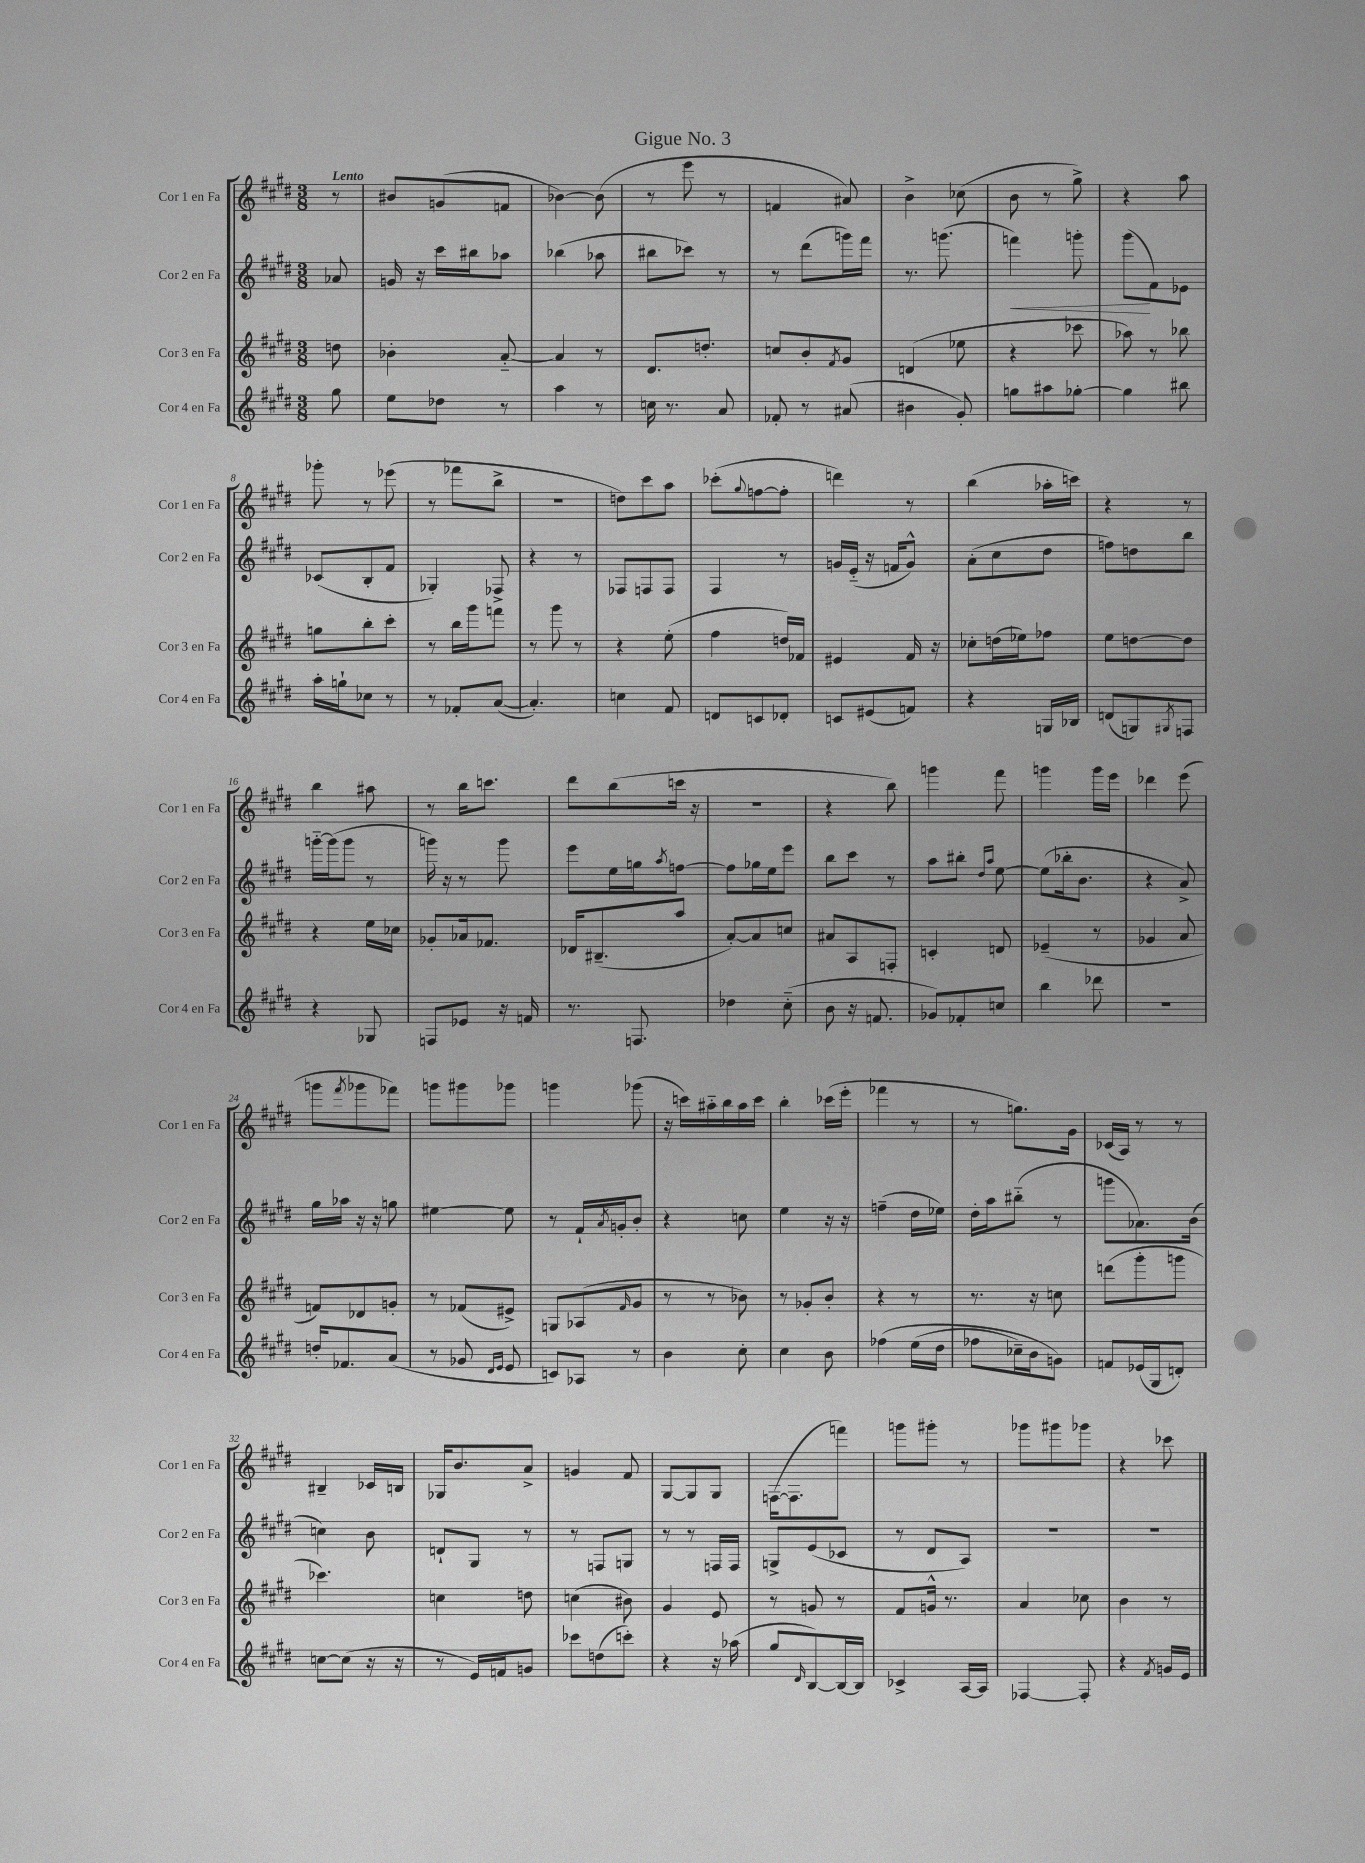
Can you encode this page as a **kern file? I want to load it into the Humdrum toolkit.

**kern	**kern	**kern	**kern
*staff4	*staff3	*staff2	*staff1
*clefG2	*clefG2	*clefG2	*clefG2
*k[f#c#g#d#]	*k[f#c#g#d#]	*k[f#c#g#d#]	*k[f#c#g#d#]
*M3/8	*M3/8	*M3/8	*M3/8
8gg#	8dd	8a-	8r
=	=	=	=
8ee	4b-'	16g	8b#
.	.	16r	.
8dd-	.	16ccc#	(8g
.	.	16bb#	.
8r	[8a'~	8aa-	8f
=	=	=	=
4aa	4a]	(4bb-	[4b-)
8r	8r	8aa-	(8b-]
=	=	=	=
16cc	8.d#	8bb#	8r
8.r	.	.	.
.	.	8ccc-)	8eee
.	8.dd'	.	.
8a	.	8r	8r
=	=	=	=
8f-'	8cc	8r	4f
8r	8b'	(8ddd#	.
.	8qf#	.	.
(8a#	8g#	16ggg)	8a#)
.	.	16fff#	.
=	=	=	=
4b#	(4d	8.r	4b^
.	.	(8.ggg	.
8g#')	8ee-	.	(8cc-
=	=	=	=
8gg	4r	4fff)	8b
8aa#	.	.	8r
[8gg-'	8ccc-	8ggg'	8gg#^)
=	=	=	=
4gg-]	8aa-)	(8ggg#	4r
.	8r	8f#)	.
8bb#	8bb-	8e-	8aa
=	=	=	=
16aa'	8gg	(8c-	8ggg-'
16gg`	.	.	.
8cc-	8bb'	8B'	8r
8r	8ccc#'	8f#	(8eee-
=	=	=	=
8r	8r	4G-')	8r
8f-'	16bb	.	8fff-
.	16ggg#	.	.
([8a	8fff	8F-^	8bb^
=	=	=	=
4.a'])	8r	4r	4.r
.	8ggg#	.	.
.	8r	8r	.
=	=	=	=
4cc	4r	8F-	8dd)
.	.	8F	8ccc#
8f#	(8ee'	8F	8aa
=	=	=	=
8d	4ff#	4F#	(8ccc-'
.	.	.	8qqgg#
8c	.	.	[8ff
8d-'	16dd)	8r	8ff']
.	16f-	.	.
=	=	=	=
8c	4e#	16g	4ddd)
.	.	(16e'~	.
(8e#	.	16r	.
.	.	16f	.
8f)	16f#	8g^^)	8r
.	16r	.	.
=	=	=	=
4r	8cc-'	(8a'	(4bb
.	(16dd	8cc#	.
.	16ee-)	.	.
16G	8ff-	8dd#	16aa-'
16B-	.	.	16ccc)
=	=	=	=
(8d	8ee	8ff)	4r
8G)	[8dd	8dd	.
8qG#	.	.	.
8F	8dd]	8bb	8r
=	=	=	=
4r	4r	[16ggg'~	4bb
.	.	(16ggg]	.
.	.	8ggg	.
8G-	16ee	8r	8aa#
.	16cc-	.	.
=	=	=	=
8F	8g-'	16ggg)	8r
.	.	16r	.
8e-	16a-	8r	16bb
.	8.f-	.	8.ccc
16r	.	8ggg	.
16f	.	.	.
=	=	=	=
8.r	16d-	8eee	8ddd#
.	(8.B#~	.	.
.	.	16ee	(8bb
8.F	.	16gg	.
.	.	8qaa	.
.	8aa	[8ff	16ccc
.	.	.	16r
=	=	=	=
4dd-	[8a')	8ff]	4.r
.	8a]	16gg-	.
.	.	16ee	.
(8cc#'~	8cc	8eee	.
=	=	=	=
8b	8a#	8bb	4r
16r	8A	8ccc#	.
8.f	.	.	.
.	8F'	8r	8bb)
=	=	=	=
8g-)	4c'	8aa	4ggg
8f-'	.	8bb#'	.
.	.	16qqdd#	.
.	.	16qqaa	.
8cc	8d	[8ee	8fff#
=	=	=	=
4bb	(4e-~	(8ee]	4ggg
.	.	16bb-'	.
.	.	8.b	.
8ddd-	8r	.	16ggg
.	.	.	16eee
=	=	=	=
4.r	4g-	4r	4ddd-
.	8a	8a^)	(8eee
=	=	=	=
16dd'	8f)	16gg#	8ggg
8.f-	.	16aa-	.
.	.	.	8qfff#
.	8d-	16r	8ggg-
.	.	16r	.
(8a	8g'	8gg	8fff-)
=	=	=	=
8r	8r	[4ee#	8ggg
8g-	(8f-	.	8ggg#
16qqd#	.	.	.
16qqe	.	.	.
8e	8e#^)	8ee#]	8ggg-
=	=	=	=
8c)	8G	8r	4ggg
8A-	(8A-	16f#`	.
.	.	8qa	.
.	.	16g'	.
.	16qqf#	.	.
8r	8g#	8b'	(8ggg-
=	=	=	=
4b	8r	4r	16r
.	.	.	16ccc)
.	8r	.	16aa#'~
.	.	.	16bb
8cc#'	8b-)	8cc	16aa#
.	.	.	16ccc
=	=	=	=
4cc#	8r	4ee	4bb'
.	8g-'	.	.
8b	8b'	16r	(16ccc-
.	.	16r	16eee'
=	=	=	=
&(4ff-	4r	(4ff~	4fff-
(16ee	8r	16dd#	8r
16dd#	.	16ee-)	.
=	=	=	=
8ff-	8.r	16dd#'	8r
.	.	16aa	.
16cc-~)	.	(8bb#'~	8.gg)
16b	16r	.	.
8g&)	8cc	8r	.
.	.	.	16g#
=	=	=	=
8f	(8ddd	8ggg	(16c-
.	.	.	16A)
(16e-	8ggg#'	8.a-)	8r
16G#	.	.	.
8d')	8ggg	.	8r
.	.	(16b	.
=	=	=	=
[8cc	4.ccc-)	4cc)	4B#~
(8cc]	.	.	.
16r	.	8b	16c-
16r	.	.	16B
=	=	=	=
8r	4cc	8d`	16G-
.	.	.	8.b
16e)	.	8G#	.
16f	.	.	.
8g	8dd	8r	8a^
=	=	=	=
8ccc-	(4cc	8r	4g
(8dd	.	8F	.
8ccc')	8b#)	8G	8f#
=	=	=	=
4r	4g#	8r	[8G#
.	.	8r	8G#]
16r	8e	16F	8G#
(16aa-	.	16F	.
=	=	=	=
8gg#	8r	8G^	([16F
.	.	.	8.F]
16qqd#	.	.	.
[8B)	8g	(8e	.
16B_	8r	8c-	8fff)
16B]	.	.	.
=	=	=	=
4c-^	8f#	8r	8ggg
.	16g^^	8d#	8ggg#'
.	8.r	.	.
[16A	.	8A)	8r
16A]	.	.	.
=	=	=	=
[4F-	4a	4.r	8ggg-
.	.	.	8ggg#
8F-']	8cc-	.	8ggg-
=	=	=	=
4r	4b	4.r	4r
8qf#	.	.	.
16g	8r	.	8ccc-
16e	.	.	.
==	==	==	==
*-	*-	*-	*-
